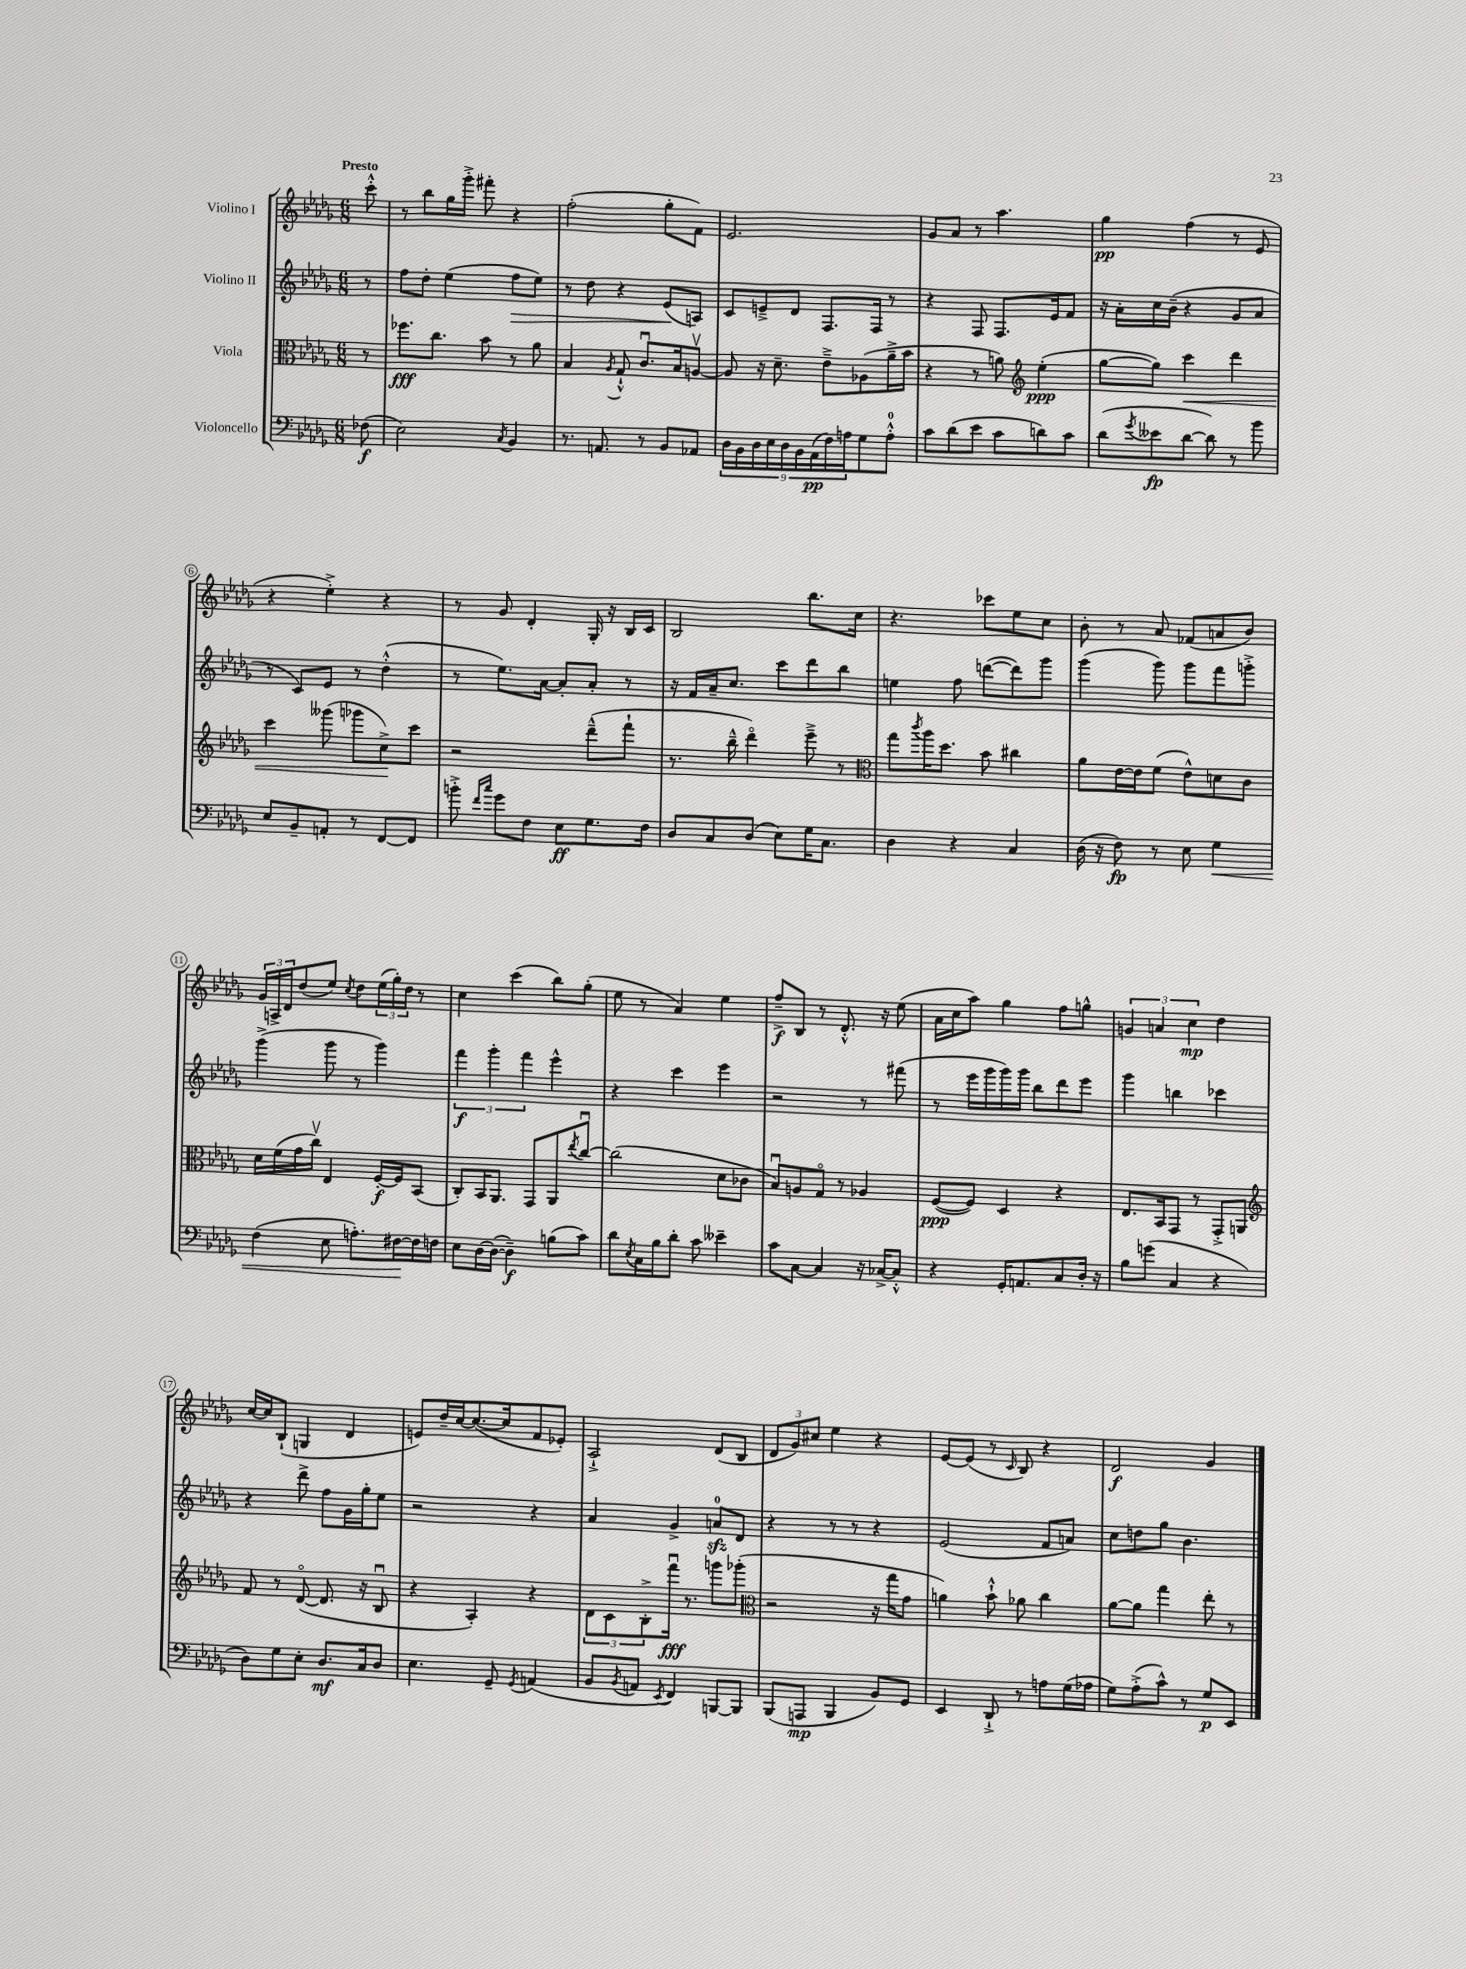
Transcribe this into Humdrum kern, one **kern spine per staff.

**kern	**kern	**kern	**kern
*staff4	*staff3	*staff2	*staff1
*clefF4	*clefC3	*clefG2	*clefG2
*k[b-e-a-d-g-]	*k[b-e-a-d-g-]	*k[b-e-a-d-g-]	*k[b-e-a-d-g-]
*M6/8	*M6/8	*M6/8	*M6/8
(8F-\	8r	8r	8ccc'^^\
=	=	=	=
2E-\)	8.ff-\L	8ff\L	8r
.	.	8dd-'\J	8bb-\L
.	8.cc\J	.	.
.	.	(4ee-\	16gg-\L
.	.	.	16ggg-'^\JJ
.	8b-\	.	8fff#'\
8qC/	.	.	.
4BB-/	8r	8ff\L	4r
.	8a-\	8ee-\J)	.
=	=	=	=
8.r	4B-/	8r	(2ff'\
.	.	8dd-\	.
8.AA/	.	.	.
.	8qA-/	.	.
.	8G-`^^/	4r	.
8r	8.cu/L	.	.
8BB-/L	.	(8e-/L	8gg-'\L
.	16B-/k	.	.
8AA-/J	[8Av/J	8A/J)	8f\J)
=	=	=	=
18D-\LL	8A/]	8c/L	2.e-/
18BB-\	.	.	.
18D-\	.	.	.
.	16r	8e~^/	.
18E-\	.	.	.
.	8.d-~\	.	.
18D-\	.	.	.
.	.	8d-/J	.
18BB-\	.	.	.
(18AA-\	.	.	.
.	8e-~^\L	8.F/L	.
18F\)	.	.	.
18A\J	.	.	.
8G-\	(8A-\	.	.
.	.	16F/Jk	.
8A'^^\J	16a-~^\L	8r	.
.	16b-\JJ	.	.
=	=	=	=
8c\L	4r	4r	8g-/L
(8d-\	.	.	8a-/J
8e-\J	8r	8F/	8r
8c\L	8a\)	8.F/L	4.aa-\
*	*clefG2	*	*
8d\)	(4ee-'\	.	.
.	.	16e-/k	.
8c\J	.	8f/J	.
=	=	=	=
(8d-\L	[8gg-\L	16r	4gg-\
.	.	16a-'\LL	.
8qg-/	.	.	.
8e--\	8gg-\]J)	16cc\	.
.	.	(16b-~\JJ	.
[8d-\J	4ccc\	4r	(4ff\
8d-\])	.	.	.
8r	4ddd-\	8g-/L	8r
8b-\	.	8a-/J	8e-/
=	=	=	=
8E-/L	4ccc\	8r	4r
8BB-~/	.	8c/L)	.
8AA'/J	(8ggg--\	8e-/J	4ee-'^\)
8r	8ggg-\L	8r	.
[8FF/L	8cc^\)	(4dd-'^^\	4r
8FF/]J	8ccc\J	.	.
=	=	=	=
8b'^\	2r	8r	8r
16qqf/LL	.	.	.
16qqcc/JJ	.	.	.
8g-\L	.	8.ee-\L)	8g-/
8F\J	.	.	4d-'/
.	.	[16a-\Jk	.
8E-\L	.	8a-'/]L	.
8.G-\	(8ddd-~^^\L	8a-'/J	16G-'/
.	.	.	16r
.	8fff`\J	8r	16B-/LL
16F\Jk	.	.	16c/JJ
=	=	=	=
8D-/L	8.r	16r	2B-/
.	.	16f/LL	.
8C/	.	16a-~/J	.
.	16bb-~^^\	8.cc/J	.
(8D-/J	4ddd-o\)	.	.
8E-\L)	.	8ccc\L	.
16G-\K	8eee-~^\	8ddd-\	8.bb-\L
8.C\J	.	.	.
.	8r	8bb-\J	.
.	.	.	16cc\Jk
=	=	=	=
*	*clefC3	*	*
4D-\	8gg-\L	4ee\	4.r
.	8qccc/	.	.
.	16aa-\K	.	.
.	8.dd-\J	.	.
4r	.	8ff\	.
.	8b-\	([8ddd\L	8ccc-\L
4C/	4cc#\	8ddd\])	8ee-\
.	.	8ggg-\J	8cc\J
=	=	=	=
(16D-\	8a-\L	(4ggg-\	8b-'\
16r	.	.	.
8F\)	[16e-\L	.	8r
.	16e-\]J	.	.
8r	(8f\J	8ggg-\)	8a-/
8E-\	8e-^^\L)	8ggg-\L	(8f-/L
4G-\	8d\	8fff\	8a/
.	8c\J	8ggg'^\J	8b-/J)
=	=	=	=
(4F\	16d-\LL	(4ggg-^\	24g-/LL
.	.	.	24A^/
.	(16f\	.	.
.	.	.	24d-/J
.	16g-\	.	(8dd-/
.	16ccv\JJ)	.	.
8E-\	4E-/	8ggg-\	8ee-/J)
.	.	.	8qcc/
8.A'\L)	.	8r	8dd-\L
.	[16F'/LL	4ggg-\)	(24ee-\L
.	.	.	24gg-'\)
[16F#\L	16F/]J	.	.
.	.	.	24dd-\JJ
16F#\]	(8BB-/J	.	8r
16F\JJ	.	.	.
=	=	=	=
8E-\L	8C'/L)	6fff\	4cc\
[16D-\L	16BB-/K	.	.
.	.	6ggg-'\	.
(16D-\_JJ	8.AA-/J	.	.
4D-~\])	.	.	(4ccc\
.	.	6fff\	.
.	8GG-/L	.	.
(8B\L	8AA-/	4eee-^^\	8bb-\L)
.	8qee-/	.	.
8c\J)	[8ccu/J	.	(8gg-'\J
=	=	=	=
8d-\L	(2cc\]	4r	8ee-\
8qE-/	.	.	.
16C\L	.	.	8r
16B-\J	.	.	.
8d-'\J	.	4ccc\	4a-/)
8c\	.	.	.
4e--~\	8d-\L	4eee-\	4ee-\
.	8c-\J	.	.
=	=	=	=
8c\L	8B-u/L)	2r	8ff~^/L
[8C\J	8A/	.	8B-/J
4C/]	8G-o/J	.	8r
.	8r	.	8.d-'^^/
16r	4A-/	8r	.
[16C-^/LK	.	.	16r
8C-'^^/]J	.	(8fff#\	(8ee-\
=	=	=	=
4r	([8F/L	8r	16a-\LL
.	.	.	16cc\J
.	8F/]J)	16eee-\LL	8aa-\J)
.	.	16ggg-\	.
16GG-'/LK	4D-/	16ggg-\)	4gg-\
8.AA/	.	16ggg-\JJ	.
.	.	8bb-\L	.
8C/	4r	8ddd-\	8ff\L
16D-'/Jk	.	8eee-\J	8gg^^\J
16r	.	.	.
=	=	=	=
8B-\L	8.E-/L	4ggg-\	6g/
(8g\J	.	.	.
.	.	.	6a/
.	16BB-/k	.	.
4C/	8GG-/J	4bb\	.
.	.	.	6cc\
.	8r	.	.
4r	8GG-'^/L	4ccc-\	4dd-\
.	8AA/J	.	.
=	=	=	=
*	*clefG2	*	*
8D-\L)	8f/	4r	[16cc/LL
.	.	.	16cc/]J
8G-\	8r	.	(8B-`/J
8E-'\J	([8d-o/	8ddd-^\	4G/
8.D-/L	8.d-/]	8ff\L	.
.	.	16g-\L	4d-/
16C/k	16r	16gg-'\J	.
8D-/J	8B-u/	8ee-\J	.
=	=	=	=
4.E-\	4r	2r	8e/L)
.	.	.	16dd-~/L
.	.	.	[16cc/J
.	4A-'/)	.	(8.cc/_
8GG-~/	.	.	.
.	.	.	16cc/]k
8qGG-/	.	.	.
(4AA/	4r	4r	8f/
.	.	.	8e-'/J)
=	=	=	=
8BB-/L	12d-\L	4a-/	2A-`^/
.	12c\	.	.
8qBB-/	.	.	.
8AA/J	.	.	.
.	12B-'^\	.	.
8qEE-/	.	.	.
4FF/)	16fffu\Jk	4g-^/	.
.	8.r	.	.
[8BBB/L	8ggg\L	8a/L	(8d-/L
8BBB/]J	(8ggg-'\J	8d-/J	8B-/J
=	=	=	=
*	*clefC3	*	*
(8BBB-/L	2r	4r	12d-/L
.	.	.	12g-/)
8AAA/J	.	.	.
.	.	.	12cc#/J
4BBB-/	.	8r	4ee-\
.	.	8r	.
8BB-/L)	16r	4r	4r
.	16gg-\LK	.	.
8GG-/J	8g-\J	.	.
=	=	=	=
4EE-/	4a\)	(2e-/	[8e-/L
.	.	.	(8e-/]J
8DD-`^/	8b-`^^\	.	8r
.	.	.	16qqc/
8r	8a-\	.	8B-/)
8A\L	4cc\	8f/L	4r
(16G-\L	.	8a/J)	.
16A-\JJ	.	.	.
=	=	=	=
8G-\L)	[8a-\L	8cc\L	2d-/
(8A-'^\	8a-\]J	8dd\	.
8c^^\J)	4gg-\	8gg-\J	.
8r	.	4.b-\	.
8G-/L	8ee-'\	.	4g-/
8EE-/J	8r	.	.
==	==	==	==
*-	*-	*-	*-
